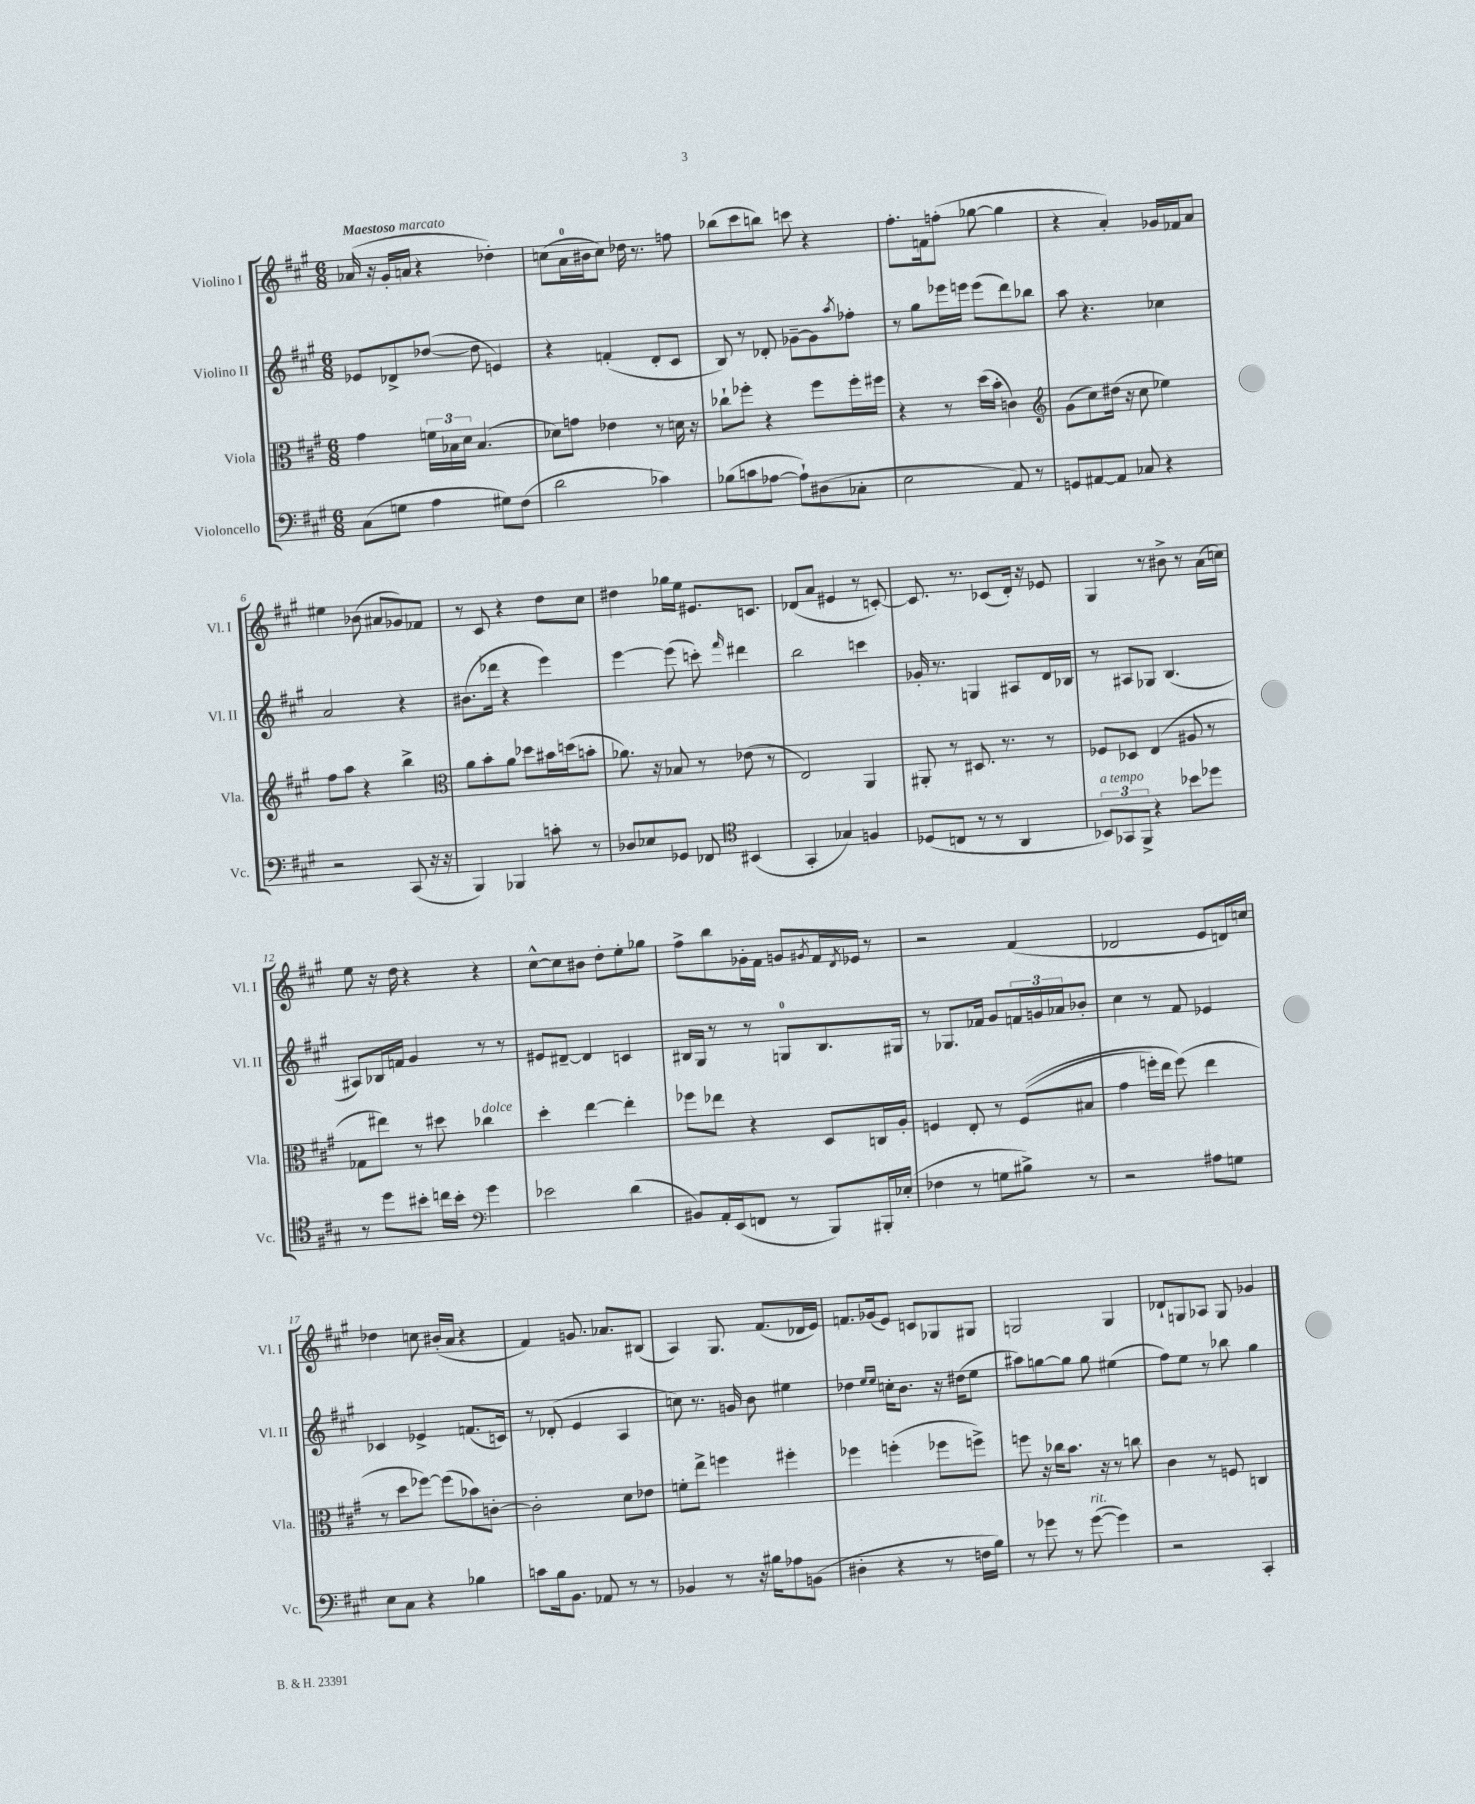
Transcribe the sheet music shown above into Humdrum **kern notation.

**kern	**kern	**kern	**kern
*part4	*part3	*part2	*part1
*staff4	*staff3	*staff2	*staff1
*I"Violoncello	*I"Viola	*I"Violino II	*I"Violino I
*I'Vc.	*I'Vla.	*I'Vl. II	*I'Vl. I
*clefF4	*clefC3	*clefG2	*clefG2
*k[f#c#g#]	*k[f#c#g#]	*k[f#c#g#]	*k[f#c#g#]
*M6/8	*M6/8	*M6/8	*M6/8
=1	=1	=1	=1
!	!	!	!LO:TX:a:B:t=Maestoso
(8C#\L	4g#\	8e-X/L	(16a-X/
.	.	.	16r
8Gn\J	.	8d-X^/	16g#'/LL
!	!	!	!LO:TX:a:i:t=marcato
.	.	.	16an/JJ
4A\	24fn\LL	([8dd-X/J	4r
.	24B-X\	.	.
.	24d\JJ	.	.
.	(4.B-/	8dd-\]	.
8G#X\L)	.	4en/)	4dd-X'\)
(8F#\J	.	.	.
=2	=2	=2	=2
2d\	8d-X\L)	4r	(8ccn\L
.	8gn\J	.	16a\L
.	.	.	16b#X\J
.	4e-X\	(4fn'/	8cc\J)
.	.	.	16dd-X\
.	.	.	8.r
4c-X\)	8r	8d'/L	.
.	16dn\	8c#/J	8ffn\
.	16r	.	.
=3	=3	=3	=3
(8B-X\L	8cc-X`\L	8B/)	(8bb-X\L
8cn\	8ff-X'\J	8r	8ccc#\
[8A-X\J	4r	8d-X'/	8bbn\J)
8A-`\L])	.	[8g-X~\L	8cccn\
(8D#X\	8ff-\L	8g-\]	4r
.	.	8qaa/	.
8C-X'\J	16ff-'\L	8ff-X'\J	.
.	16ff#X\JJ	.	.
=4	=4	=4	=4
2E\	4r	8r	8.ff#'\L
.	.	8gg#\L	.
.	.	.	16fn\k
.	8r	16eee-X\L	(8ffn'\J
.	.	16eeen\JJ	.
.	(16dd\LL	(8eee\L	[8gg-X\
.	16b'\JJ	.	.
8AA/)	4cn\)	8ddd\)	4gg-\]
8r	.	8bb-X\J	.
=5	=5	=5	=5
*	*clefG2	*	*
8GGn/L	(8g#\L	8aa\	4r
[8AA#X/	8cc#\)	4.r	.
8AA#/J]	(16dd#X\Jk	.	4a'/)
.	16r	.	.
8C-X/	8cc#\	.	.
4r	4ee-X\)	4cc-X\	16g-X/LL
.	.	.	16f-X/J
.	.	.	8a/J
!!LO:LB:g=z
=6	=6	=6	=6
2r	8ff#\L	2a/	4ee#X\
.	8aa\J	.	.
.	4r	.	(8b-X\
.	.	.	8a#X/L
(8CC#/	4bb^\	4r	8g-X/)
16r	.	.	8f-X/J
16r	.	.	.
=7	=7	=7	=7
*	*clefC3	*	*
4BBB/)	8a\L	(8.b#X\L	8r
.	8b'\	.	8c#/
.	.	16ddd-X\Jk	.
4BBB-X/	8a\J	4r	4r
.	8dd-X\L	.	.
8cn'\	16b#X\L	4eee\)	8dd\L
.	(16ddn\J	.	.
8r	8bn'\J	.	8cc#\J
=8	=8	=8	=8
8D-X/L	8.a-X\)	[4eee\	4dd#X\
8E-X/	.	.	.
.	16r	.	.
8GG-X/J	8B-X/	(8eee\]	16gg-X\LL
.	.	.	16ee\JJ
8FF-X/	8r	8cccn'\)	8.e#X/L
*clefC4	*	*	*
.	.	16qqfff#/	.
(4BB#X/	(8e-X\	4ddd#X\	.
.	.	.	8.cn/J
.	8r	.	.
=9	=9	=9	=9
4GG#'/	2E/)	2bb\	(8d-X/L
.	.	.	8a/J
4G-X/)	.	.	4e#X/
4Fn/	4AA/	4cccn\	8r
.	.	.	[8cn'/)
=10	=10	=10	=10
(8D-X/L	8AA#X'/	16g-X'/	8.c/]
.	.	8.r	.
8Cn/J	8r	.	.
.	.	.	8.r
8r	8.D#X/	4Gn/	.
8r	.	.	(8c-X/L
.	8.r	.	.
4AA/	.	8A#X/L	16d'/Jk)
.	.	.	16r
.	8r	16d/L	8e-X/
.	.	16B-X/JJ	.
=11	=11	=11	=11
!LO:TX:a:i:t=a tempo	!	!	!
12BB-X/L)	8F-X/L	8r	4G#/
12GG-X/	.	.	.
.	8D-X/J	8A#X/L	.
12FF#^/J	.	.	.
4r	(4E/	8G-X/J	8r
.	.	(4.B/	8b#X^\
8b-X\L	8A#X/	.	8r
8dd-X\J	8r	.	(16a\LL
.	.	.	16ccn\JJ)
!!LO:LB:g=z
=12	=12	=12	=12
8r	8G-X\L	8A#X/L)	8ee\
8dd\L	8ee#X\J)	16B-X/L	16r
.	.	16fn/JJ	16dd\
8b#X'\J	8r	4g#/	4r
16ccn\LL	8dd#X\	.	.
16b#'\JJ	.	.	.
*clefF4	*	*	*
!	!LO:TX:a:i:t=dolce	!	!
4g#\	4cc-X\	8r	4r
.	.	8r	.
=13	=13	=13	=13
2e-X\	4dd'\	8e#X/L	[8cc#^^\L
.	.	[8d#X~/J	8cc#\]
.	[4ee\	4d#/]	8b#X\J
.	.	.	8dd'\L
(4d\	4ee'\]	4cn/	8ee'\
.	.	.	8gg-X\J
=14	=14	=14	=14
8BB#X/L)	8ff-X\L	16B#X/LL	8ff#^\L
.	.	16G#/JJ	.
16AA'/L	8ee-X\J	8r	8bb\
(16EE/J	.	.	.
8FFn/J	4r	8r	16g-X'\L
.	.	.	16f#\JJ
8r	.	8Gn/L	8gn/L
.	.	.	8qg#X/
8BBB/L)	8D/L	8.B#/	16f#/L
.	.	.	8qd/
.	.	.	16e-X/JJ
16BBB#X'/L	16Cn/L	.	8r
(16E-X'/JJ	16A'/JJ	16G#X/Jk	.
=15	=15	=15	=15
4F-X\	4Fn/	8r	2r
.	.	8.G-X/L	.
8r	8E'/	.	.
.	.	16f-X/Jk	.
8Gn\L	8r	8g#/L	.
8B#X^\J)	((8F/L	24fn/L	(4f#/
.	.	24gn/	.
.	.	24a-X/J	.
8r	8B#X/J	8b-X'/J	.
=16	=16	=16	=16
2r	4g#\	4cc#\	2d-X/
.	16ffn'\LL)	8r	.
.	16ee\JJ	.	.
.	(8ff\)	8f#/	.
8A#X\L	4ee\	4e-X/	8e/L
8Gn\J	.	.	16dn/L)
.	.	.	16ccn/JJ
!!LO:LB:g=z
=17	=17	=17	=17
8E\L	8r	4c-X/	4dd-X\
8C#\J	8dd\L	.	.
4r	[8ff-X\J)	4e-X^/	8ccn\
.	(8ff-\L]	.	(16b#X'/LL
.	.	.	16a/JJ
4B-X\	8b-X\)	(8.fn/L	4r
.	[8cn'\J	.	.
.	.	16cn/Jk)	.
=18	=18	=18	=18
8cn\L	2c'\]	8r	4f#/)
16B\k	.	(8d-X'/	.
8.BB\J	.	.	.
.	.	4e/	8.gn/
8AA-X/	.	.	.
.	.	.	8.a-X/L
8r	8d\L	4A/	.
8r	8e-X\J	.	(8B#X/J
=19	=19	=19	=19
4BB-X/	8fn'\L	8ccn\)	4A/)
.	8ee^\J	8.r	.
8r	4ffn\	.	8.G#/
.	.	16gn/	.
16r	.	8b\	.
16B#X\KL	.	.	(8.f#/L
8A-X\	4ff#X'\	4ee#X\	.
(8BBn\J	.	.	16d-X/L
.	.	.	16e/JJ)
=20	=20	=20	=20
4D#X'\	4ff-X\	4dd-X\	8.fn/L
.	.	.	(16g-X/k
.	.	16qqee/LL	.
.	.	16qqee/JJ	.
4r	(4ffn'\	16ccn'\KL	8e/J)
.	.	8.b\J	.
.	.	.	8cn/L
8r	8ff-X\L	16r	8G-X/
.	.	(16dd#X\KL	.
16Fn\LL	8ffn^\J)	8ee\J	8G#X/J
16B\JJ)	.	.	.
=21	=21	=21	=21
8r	8ffn\	8aa#X\L)	2Gn/
8g-X\	16r	[8ggn\	.
.	16cc-X\KL	.	.
8r	8.b\J	8gg\J]	.
!LO:TX:a:i:t=rit.	!	!	!
([8g-\	.	8gg\	.
.	16r	.	.
4g-\])	8r	(4ee#X\	4G/
.	8ccn\	.	.
=22	=22	=22	=22
2r	4c#\	8ff#\L)	8d-X`/L
.	.	8ee\J	8Gn/
.	8r	8r	8A-X/J
.	8Fn/	8bb-X\	8G/
4CC#'/	4Cn/	4gg#\	4g-X/
==	==	==	==
*-	*-	*-	*-
